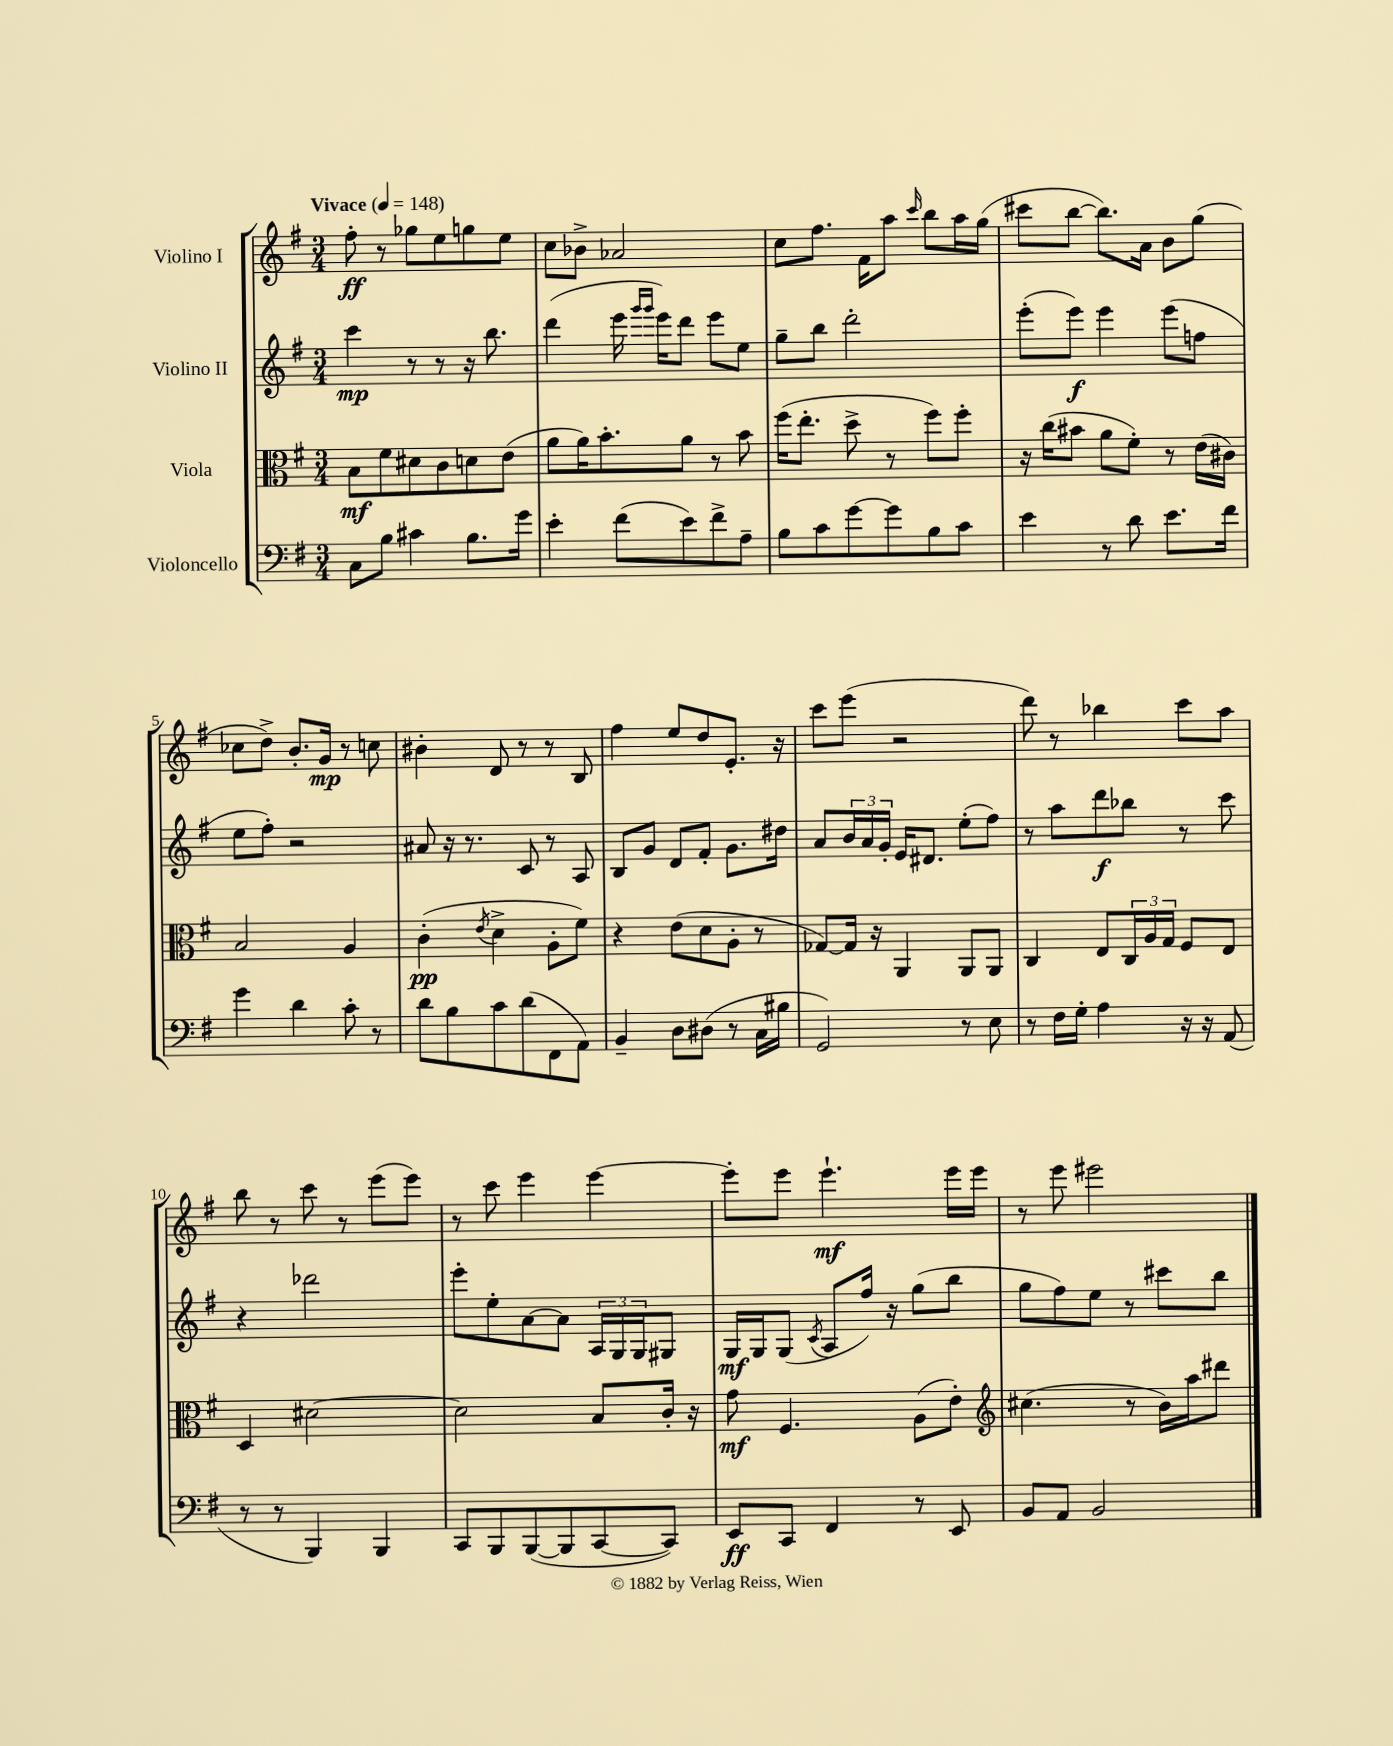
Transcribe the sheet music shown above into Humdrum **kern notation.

**kern	**dynam	**kern	**dynam	**kern	**dynam	**kern	**dynam
*part4	*part4	*part3	*part3	*part2	*part2	*part1	*part1
*staff4	*staff4	*staff3	*staff3	*staff2	*staff2	*staff1	*staff1
*I"Violoncello	*	*I"Viola	*	*I"Violino II	*	*I"Violino I	*
*clefF4	*	*clefC3	*	*clefG2	*	*clefG2	*
*k[f#]	*	*k[f#]	*	*k[f#]	*	*k[f#]	*
*M3/4	*	*M3/4	*	*M3/4	*	*M3/4	*
*MM148	*	*MM148	*	*MM148	*	*MM148	*
=1	=1	=1	=1	=1	=1	=1	=1
!	!	!	!	!	!	!LO:TX:a:B:t=Vivace	!
8C\L	.	8B\L	mf	4ccc\	mp	8ff#'\	ff
8B\J	.	8f#\	.	.	.	8r	.
4c#X\	.	8d#X\	.	8r	.	8gg-X\L	.
.	.	8c\	.	8r	.	8ee\	.
8.B\L	.	8dn\	.	16r	.	8ggn\	.
.	.	.	.	8.bb\	.	.	.
.	.	(8e\J	.	.	.	8ee\J	.
16g\Jk	.	.	.	.	.	.	.
=2	=2	=2	=2	=2	=2	=2	=2
4e'\	.	8a\L	.	(4ddd\	.	8cc\L	.
.	.	16a\K)	.	.	.	8b-X^\J	.
.	.	8.b'\	.	.	.	.	.
(8f#\L	.	.	.	16eee\	.	2a-X/	.
.	.	.	.	16qqggg/LL	.	.	.
.	.	.	.	16qqggg/JJ	.	.	.
.	.	.	.	16eee\KL)	.	.	.
8e\)	.	8a\J	.	8ddd\J	.	.	.
8f#^\	.	8r	.	8eee\L	.	.	.
8A~\J	.	8b\	.	8ee\J	.	.	.
=3	=3	=3	=3	=3	=3	=3	=3
8B\L	.	(16ff#\KL	.	8gg~\L	.	8cc\L	.
.	.	8.ee'\J	.	.	.	.	.
8c\	.	.	.	8bb\J	.	8.ff#\J	.
[8g\	.	8dd^\	.	2ddd'\	.	.	.
.	.	.	.	.	.	16f#\KL	.
8g\]	.	8r	.	.	.	8aa\J	.
.	.	.	.	.	.	16qqccc/	.
8B\	.	8ff#\L)	.	.	.	8bb\L	.
8c\J	.	8ff#'\J	.	.	.	16aa\L	.
.	.	.	.	.	.	(16gg\JJ	.
=4	=4	=4	=4	=4	=4	=4	=4
4e\	.	16r	.	(8eee'\L	.	8ccc#X\L	.
.	.	(16cc\KL	.	.	.	.	.
.	.	8b#X\J	.	8eee\J)	f	[8bb\J	.
8r	.	8a\L	.	4eee\	.	8.bb\L])	.
8d\	.	8f#'\J)	.	.	.	.	.
.	.	.	.	.	.	16a\Jk	.
8.e\L	.	8r	.	(8eee\L	.	8b\L	.
.	.	(16e\LL	.	8ffn\J	.	(8gg\J	.
16f#\Jk	.	16c#X\JJ)	.	.	.	.	.
!!LO:LB:g=z
=5	=5	=5	=5	=5	=5	=5	=5
4g\	.	2B/	.	8ee\L	.	8cc-X\L	.
.	.	.	.	8ff#'\J)	.	8dd^\J)	.
4d\	.	.	.	2r	.	8.b'/L	.
.	.	.	.	.	.	16g/Jk	mp
8c'\	.	4A/	.	.	.	8r	.
8r	.	.	.	.	.	8ccn\	.
=6	=6	=6	=6	=6	=6	=6	=6
8d\L	.	(4c'\	pp	8a#X/	.	4b#X'\	.
8B\	.	.	.	16r	.	.	.
.	.	.	.	8.r	.	.	.
.	.	8qe/	.	.	.	.	.
8c\	.	4d^\	.	.	.	8d/	.
(8d\	.	.	.	8c/	.	8r	.
8FF#\	.	8A'\L	.	8r	.	8r	.
8AA\J)	.	8f#\J)	.	8A/	.	8B/	.
=7	=7	=7	=7	=7	=7	=7	=7
4BB~/	.	4r	.	8B/L	.	4ff#\	.
.	.	.	.	8g/J	.	.	.
8D\L	.	(8e\L	.	8d/L	.	8ee/L	.
(8D#X\J	.	8d\	.	8f#'/J	.	8dd/	.
8r	.	8A'\J	.	8.g\L	.	8.e'/J	.
16C\LL	.	8r	.	.	.	.	.
16B#X\JJ	.	.	.	16dd#X\Jk	.	16r	.
=8	=8	=8	=8	=8	=8	=8	=8
2GG/)	.	[8G-X/L)	.	8a/L	.	8ccc\L	.
.	.	16G-/Jk]	.	24b/L	.	(8eee\J	.
.	.	.	.	24a/	.	.	.
.	.	16r	.	.	.	.	.
.	.	.	.	24g'/JJ	.	.	.
.	.	4AA/	.	16e/KL	.	2r	.
.	.	.	.	8.d#X/J	.	.	.
8r	.	8AA/L	.	(8ee'\L	.	.	.
8E\	.	8AA/J	.	8ff#\J)	.	.	.
=9	=9	=9	=9	=9	=9	=9	=9
8r	.	4C/	.	8r	.	8ddd\)	.
16F#\LL	.	.	.	8aa\L	.	8r	.
16G'\JJ	.	.	.	.	.	.	.
4A\	.	8E/L	.	8ddd\	f	4bb-X\	.
.	.	24C/L	.	8bb-X\J	.	.	.
.	.	24A/	.	.	.	.	.
.	.	24G/JJ	.	.	.	.	.
16r	.	8F#/L	.	8r	.	8ccc\L	.
16r	.	.	.	.	.	.	.
(8AA/	.	8E/J	.	8ccc\	.	8aa\J	.
!!LO:LB:g=z
=10	=10	=10	=10	=10	=10	=10	=10
8r	.	4D/	.	4r	.	8bb\	.
8r	.	.	.	.	.	8r	.
4BBB/)	.	[2d#X\	.	2ddd-X\	.	8ccc\	.
.	.	.	.	.	.	8r	.
4BBB/	.	.	.	.	.	(8eee\L	.
.	.	.	.	.	.	8eee\J)	.
=11	=11	=11	=11	=11	=11	=11	=11
8CC/L	.	2d#\]	.	8eee'\L	.	8r	.
8BBB/	.	.	.	8ee'\	.	8ccc\	.
([8BBB/	.	.	.	[8a\	.	4eee\	.
8BBB/]	.	.	.	8a\J]	.	.	.
[8CC/	.	8B/L	.	24A/LL	.	[4eee\	.
.	.	.	.	24G/	.	.	.
.	.	.	.	24G/J	.	.	.
8CC/J])	.	16c'/Jk	.	8G#X/J	.	.	.
.	.	16r	.	.	.	.	.
=12	=12	=12	=12	=12	=12	=12	=12
8EE/L	ff	8g\	mf	16G/LL	mf	8eee'\L]	.
.	.	.	.	16G/J	.	.	.
8CC/J	.	4.F#/	.	(8G/J	.	8eee\J	.
.	.	.	.	8qc/	.	.	.
4FF#/	.	.	.	8A/L	.	4.eee`\	mf
.	.	.	.	16ff#/Jk)	.	.	.
.	.	.	.	16r	.	.	.
8r	.	(8A\L	.	(8gg\L	.	.	.
8EE/	.	8e'\J)	.	8bb\J	.	16eee\LL	.
.	.	.	.	.	.	16eee\JJ	.
=13	=13	=13	=13	=13	=13	=13	=13
*	*	*clefG2	*	*	*	*	*
8BB/L	.	(4.cc#X\	.	8gg\L	.	8r	.
8AA/J	.	.	.	8ff#\)	.	8eee\	.
2BB/	.	.	.	8ee\J	.	2eee#X\	.
.	.	8r	.	8r	.	.	.
.	.	16b\LL)	.	8ccc#X\L	.	.	.
.	.	16aa\J	.	.	.	.	.
.	.	8ddd#X\J	.	8bb\J	.	.	.
==	==	==	==	==	==	==	==
*-	*-	*-	*-	*-	*-	*-	*-
